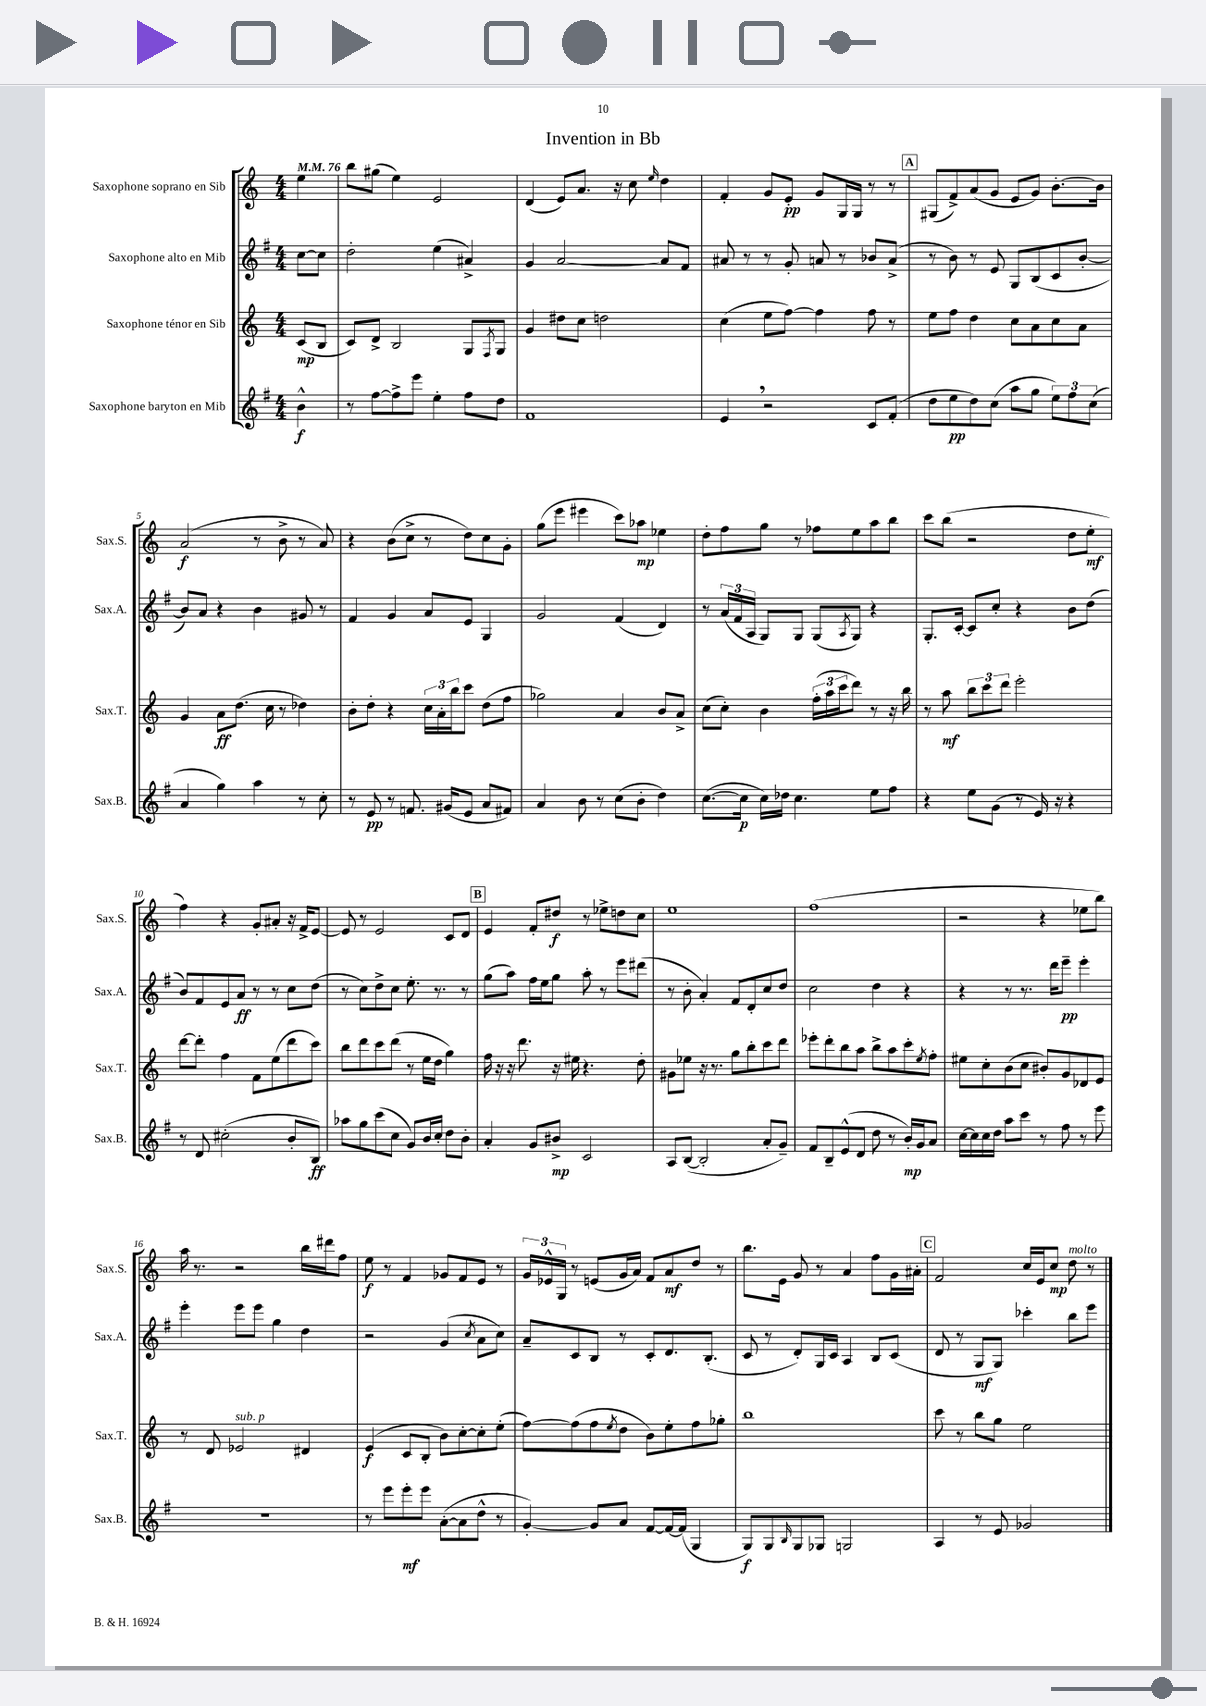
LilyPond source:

\header { title = "Invention in Bb" }
<<
\new StaffGroup <<
\new Staff = "s0" \with { instrumentName = "Saxophone soprano en Sib" shortInstrumentName = "Sax.S." } {
    \clef treble \key c \major \numericTimeSignature \time 4/4 \partial 4 \tempo 4 = 76
    e''4 |
    b''8 gis''8( e''4) e'2 |
    d'4( e'8) a'8. r16 c''8 \grace { e''16 } d''4 |
    f'4-. g'8 e'8-.\pp g'8 g16 g16 r8 r8 |
    \mark \markup { \box "A" } gis8( f'8->) a'8( g'8 e'8 g'8) b'8.~-. b'16 |
    a'2\f( r8 b'8-> r8 a'8) |
    r4 b'8( c''8-> r8 d''8) c''8 g'8-. |
    g''8( e'''8 eis'''4 c'''8) aes''8\mp ees''4 |
    d''8-. f''8 g''8 r8 fes''8 e''8 a''8 b''8 |
    c'''8 b''8( r2 d''8 e''8-.\mf |
    f''4) r4 g'8-. ais'8-. r16 f'16-> e'8~ |
    e'8 r8 e'2 c'8 d'8 |
    \mark \markup { \box "B" } e'4 f'8-. dis''8\f r8 ees''8-> d''8 c''8 |
    e''1 |
    f''1( |
    r2 r4 ees''8 b''8) |
    a''16 r8. r2 b''16 dis'''16 f''8 |
    e''8\f r8 f'4 ges'8 f'8 e'8 r8 |
    \tuplet 3/2 { g'16 ees'16-^ g16 } r8 e'8( g'16 a'16) f'8 a'8\mf d''8 r8 |
    b''8. e'16 g'8 r8 a'4 f''8 g'16 ais'16-. |
    \mark \markup { \box "C" } f'2 c''16 e'16 c''8\mp d''8^\markup { \italic "molto" } r8 \bar "|." |
}
\new Staff = "s1" \with { instrumentName = "Saxophone alto en Mib" shortInstrumentName = "Sax.A." } {
    \clef treble \key g \major \numericTimeSignature \time 4/4 \partial 4
    c''8~ c''8 |
    d''2-. e''4( ais'4->) |
    g'4 a'2~ a'8 fis'8 |
    ais'8 r8 r8 g'8-. a'8 r8 bes'8 a'8->( |
    \mark \markup { \box "A" } r8 b'8) r8 e'8 g8 b8( c'8 b'8~-. |
    b'8) a'8 r4 b'4 gis'8 r8 |
    fis'4 g'4 a'8 e'8 g4 |
    g'2 fis'4( d'4) |
    r8 \tuplet 3/2 { a'16( fis'16 a16 } g8) g8 g8( \acciaccatura { a8 } g8) r4 |
    g8.-. c'16~-. c'8 c''8-. r4 b'8 d''8( |
    b'8) fis'8 e'8 a'8\ff r8 r8 c''8 d''8( |
    r8 c''8) d''8-> c''8 e''8.-. r8. r8 |
    \mark \markup { \box "B" } g''8( a''8) fis''16 e''16 g''8 a''8-. r8 e'''8 dis'''8( |
    r8 b'8-. a'4-.) fis'8 d'8-. c''8 d''8 |
    c''2 d''4 r4 |
    r4 r8 r8. d'''16 e'''8--\pp e'''4-. |
    e'''4-. e'''8 e'''8 g''4 d''4 |
    r2 g'4( \acciaccatura { c''8 } a'8 c''8) |
    a'8-- c'8 b8 r8 c'8-. d'8. b8.-.( |
    c'8 r8 d'8-.) g16 c'16 a4 b8 c'8( |
    \mark \markup { \box "C" } d'8 r8 g8\mf g8) ces'''4-. b''8 e'''8 \bar "|." |
}
\new Staff = "s2" \with { instrumentName = "Saxophone ténor en Sib" shortInstrumentName = "Sax.T." } {
    \clef treble \key c \major \numericTimeSignature \time 4/4 \partial 4
    c'8\mp( b8 |
    c'8) d'8-> b2 g8 \acciaccatura { f8 } g8 |
    g'4 dis''8 c''8 d''2 |
    c''4( e''8 f''8~) f''4 f''8 r8 |
    \mark \markup { \box "A" } e''8 f''8 d''4 c''8 a'8 c''8 a'8 |
    g'4 a'8\ff d''8.( c''16 r8 des''4) |
    b'8-. d''8-. r4 \tuplet 3/2 { c''16 a'16-. b''16 } c'''8 d''8( f''8 |
    ges''2) a'4 b'8 a'8-> |
    c''8( c''8-.) b'4 \tuplet 3/2 { f''16-.( a''16 c'''16 } d'''8) r8 r16 b''16 |
    r8 a''8\mf \tuplet 3/2 { b''8 c'''8 d'''8 } e'''2-. |
    d'''8~ d'''8-. f''4 f'8 e''8( d'''8 c'''8) |
    b''8 d'''8 c'''8 d'''8( r8 e''16 d''16 g''4) |
    \mark \markup { \box "B" } f''16 r16 r16 d'''8. r16 eis''16 r4. d''8-. |
    gis'8 ees''8 r16 r8. g''8 b''8-. c'''8 d'''8 |
    ees'''8-. d'''8-. b''8 a''8 b''8-> a''8 c'''8-. \acciaccatura { e''8 } f''8-. |
    eis''8 c''8-. b'8( c''8 bis'8-.) g'8 des'8 e'8 |
    r8 d'8 ees'2^\markup { \italic "sub. p" } dis'4 |
    e'4\f( c'8 b8-. b'8) c''8~-. c''8-. e''8-.( |
    f''8~) f''8( f''8 \acciaccatura { e''8 } d''8 b'8) e''8-. f''8 ges''8-. |
    b''1 |
    \mark \markup { \box "C" } c'''8 r8 b''8 g''8 e''2 \bar "|." |
}
\new Staff = "s3" \with { instrumentName = "Saxophone baryton en Mib" shortInstrumentName = "Sax.B." } {
    \clef treble \key g \major \numericTimeSignature \time 4/4 \partial 4
    b'4-^\f |
    r8 fis''8~ fis''8-> e'''8 e''4-. fis''8 d''8 |
    fis'1 |
    e'4 \breathe r2 c'8 fis'8-.( |
    \mark \markup { \box "A" } d''8 e''8\pp d''8) c''8( a''8 g''8 \tuplet 3/2 { e''8) fis''8 c''8( } |
    a'4 g''4) a''4 r8 c''8-. |
    r8 e'8\pp r8 f'8. gis'16( e'8 a'8 fis'8) |
    a'4 b'8 r8 c''8( b'8-. d''4) |
    c''8.~( c''16\p c''16) des''16 c''4. e''8 fis''8 |
    r4 e''8 g'8( r8 e'16) r16 r4 |
    r8 d'8 cis''2-.( b'8-. b8\ff) |
    aes''8 g''8 c'''8( c''8 g'8) b'16 c''16-. d''8 b'8-. |
    \mark \markup { \box "B" } a'4-. g'8 bis'8->\mp c'2 |
    a8 b8~( b2-. a'8-. g'8--) |
    fis'8 b8-- e'8-^( d'8 d''8 r8 b'16-.\mp) g'16 a'8 |
    c''16~ c''16 c''16 d''16 a''8 c'''8 r8 fis''8 r8 e'''8 |
    R1 |
    r8 e'''8 e'''8-.\mf e'''8 a'8~-.( a'8 d''8-^ r8 |
    g'4~-.) g'8 a'8 fis'8~ fis'16~ fis'16( g4 |
    g8\f) g8 \grace { b16 } g8 ges8 g2 |
    \mark \markup { \box "C" } a4 r8 e'8 ges'2 \bar "|." |
}
>>
>>
